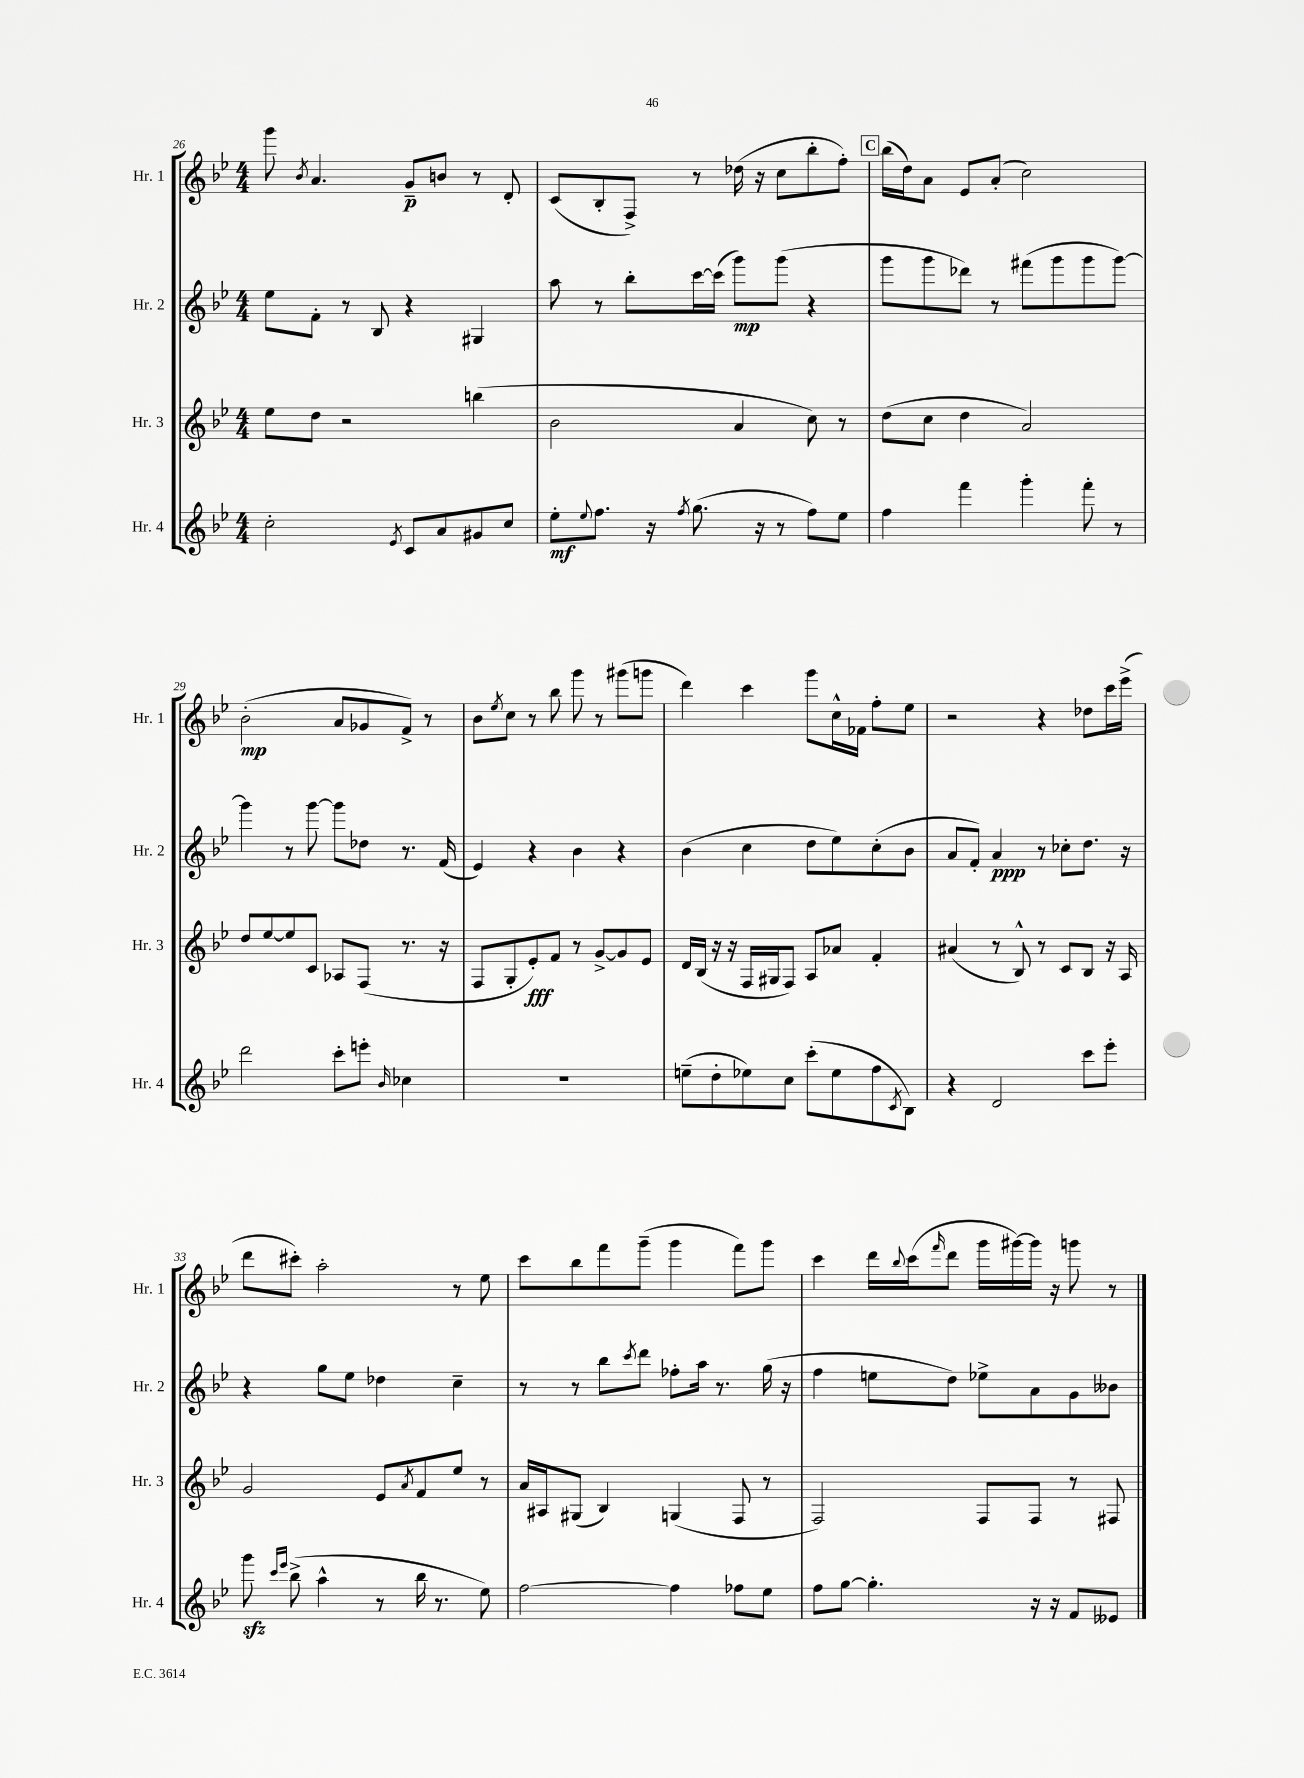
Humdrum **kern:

**kern	**dynam	**kern	**dynam	**kern	**dynam	**kern	**dynam
*part4	*part4	*part3	*part3	*part2	*part2	*part1	*part1
*staff4	*staff4	*staff3	*staff3	*staff2	*staff2	*staff1	*staff1
*I"Hr. 4	*	*I"Hr. 3	*	*I"Hr. 2	*	*I"Hr. 1	*
*I'Hr. 4	*	*I'Hr. 3	*	*I'Hr. 2	*	*I'Hr. 1	*
*clefG2	*	*clefG2	*	*clefG2	*	*clefG2	*
*k[b-e-]	*	*k[b-e-]	*	*k[b-e-]	*	*k[b-e-]	*
*M4/4	*	*M4/4	*	*M4/4	*	*M4/4	*
=26	=26	=26	=26	=26	=26	=26	=26
2cc'\	.	8ee-\L	.	8ee-\L	.	8ggg\	.
.	.	.	.	.	.	8qb-/	.
.	.	8dd\J	.	8f'\J	.	4.a/	.
.	.	2r	.	8r	.	.	.
.	.	.	.	8B-/	.	.	.
8qe-/	.	.	.	.	.	.	.
8c/L	.	.	.	4r	.	8g~/L	p
8a/	.	.	.	.	.	8bn/J	.
8g#X/	.	(4bbn\	.	4G#X/	.	8r	.
8cc/J	.	.	.	.	.	8d'/	.
=27	=27	=27	=27	=27	=27	=27	=27
8ee-'\L	mf	2b-\	.	8aa\	.	(8c/L	.
8qqee-/	.	.	.	.	.	.	.
8.ff\J	.	.	.	8r	.	8B-'/	.
.	.	.	.	8bb-'\L	.	8F^/J)	.
16r	.	.	.	.	.	.	.
8qff/	.	.	.	.	.	.	.
(8.gg\	.	.	.	[16ccc\L	.	8r	.
.	.	.	.	(16ccc\JJ]	.	.	.
.	.	4a/	.	8ggg\L)	mp	(16dd-X\	.
16r	.	.	.	.	.	16r	.
8r	.	.	.	(8ggg\J	.	8cc\L	.
8ff\L)	.	8cc\)	.	4r	.	8bb-'\	.
8ee-\J	.	8r	.	.	.	8ff'\J)	.
!!LO:REH:place=s1:t=C
=28	=28	=28	=28	=28	=28	=28	=28
4ff\	.	(8dd\L	.	8ggg\L	.	(16bb-\LL	.
.	.	.	.	.	.	16dd\J)	.
.	.	8cc\J	.	8ggg\	.	8a\J	.
4fff\	.	4dd\	.	8ddd-X\J)	.	8e-/L	.
.	.	.	.	8r	.	(8a'/J	.
4ggg'\	.	2a/)	.	(8fff#X\L	.	2cc\)	.
.	.	.	.	8ggg\	.	.	.
8fff'\	.	.	.	8ggg\	.	.	.
8r	.	.	.	[8ggg\J)	.	.	.
!!LO:LB:g=z
=29	=29	=29	=29	=29	=29	=29	=29
2ddd\	.	8dd/L	.	4ggg\]	.	(2b-'\	mp
.	.	[8ee-/	.	.	.	.	.
.	.	8ee-/]	.	8r	.	.	.
.	.	8c/J	.	[8ggg\	.	.	.
8ccc'\L	.	8A-X/L	.	8ggg\L]	.	8a/L	.
8eeen'\J	.	(8F/J	.	8dd-X\J	.	8g-X/	.
16qqb-/	.	.	.	.	.	.	.
4cc-X\	.	8.r	.	8.r	.	8f^/J)	.
.	.	.	.	.	.	8r	.
.	.	16r	.	(16f/	.	.	.
=30	=30	=30	=30	=30	=30	=30	=30
1r	.	8F/L	.	4e-/)	.	8b-\L	.
.	.	.	.	.	.	8qee-/	.
.	.	8G'/	.	.	.	8cc\J	.
.	.	8e-'/)	fff	4r	.	8r	.
.	.	8f/J	.	.	.	8bb-\	.
.	.	8r	.	4b-\	.	8ggg\	.
.	.	[8g^/L	.	.	.	8r	.
.	.	8g/]	.	4r	.	(8ggg#X\L	.
.	.	8e-/J	.	.	.	8gggn\J	.
=31	=31	=31	=31	=31	=31	=31	=31
(8een~\L	.	16d/LL	.	(4b-\	.	4ddd\)	.
.	.	(16B-/JJ	.	.	.	.	.
8dd'\	.	16r	.	.	.	.	.
.	.	16r	.	.	.	.	.
8ee-X\)	.	16F/LL	.	4cc\	.	4ccc\	.
.	.	16G#X/J	.	.	.	.	.
8cc\J	.	8F/J)	.	.	.	.	.
(8ccc'\L	.	8A/L	.	8dd\L	.	8ggg\L	.
8ee-\	.	8a-X/J	.	8ee-\)	.	16cc^^\L	.
.	.	.	.	.	.	16f-X\JJ	.
8ff\	.	4f'/	.	(8cc'\	.	8ff'\L	.
8qc/	.	.	.	.	.	.	.
8B-\J)	.	.	.	8b-\J	.	8ee-\J	.
=32	=32	=32	=32	=32	=32	=32	=32
4r	.	(4a#X/	.	8a/L	.	2r	.
.	.	.	.	8f'/J)	.	.	.
2d/	.	8r	.	4a/	ppp	.	.
.	.	8B-^^/)	.	.	.	.	.
.	.	8r	.	8r	.	4r	.
.	.	8c/L	.	8cc-X'\L	.	.	.
8ccc\L	.	8B-/J	.	8.dd\J	.	8dd-X\L	.
8eee-'\J	.	16r	.	.	.	16ccc\L	.
.	.	16A/	.	16r	.	(16eee-^\JJ	.
!!LO:LB:g=z
=33	=33	=33	=33	=33	=33	=33	=33
8gggzz\	.	2g/	.	4r	.	8ddd\L	.
16qqccc/LL	.	.	.	.	.	.	.
16qqeee-/JJ	.	.	.	.	.	.	.
(8bb-^\	.	.	.	.	.	8ccc#X'\J)	.
4aa^^\	.	.	.	8gg\L	.	2aa'\	.
.	.	.	.	8ee-\J	.	.	.
8r	.	8e-/L	.	4dd-X\	.	.	.
.	.	8qa/	.	.	.	.	.
16bb-\	.	8f/	.	.	.	.	.
8.r	.	.	.	.	.	.	.
.	.	8ee-/J	.	4cc~\	.	8r	.
8ee-\)	.	8r	.	.	.	8ee-\	.
=34	=34	=34	=34	=34	=34	=34	=34
[2ff\	.	16a/LL	.	8r	.	8ccc\L	.
.	.	16A#X/J	.	.	.	.	.
.	.	(8G#X/J	.	8r	.	8bb-\	.
.	.	4B-/)	.	8bb-\L	.	8fff\	.
.	.	.	.	8qccc/	.	.	.
.	.	.	.	8ddd\J	.	(8ggg~\J	.
4ff\]	.	(4Gn/	.	8ff-X'\L	.	4ggg\	.
.	.	.	.	16aa\Jk	.	.	.
.	.	.	.	8.r	.	.	.
8ff-X\L	.	8F/	.	.	.	8fff\L)	.
8ee-\J	.	8r	.	(16gg\	.	8ggg\J	.
.	.	.	.	16r	.	.	.
=35	=35	=35	=35	=35	=35	=35	=35
8ff\L	.	2F/)	.	4ff\	.	4ccc\	.
[8gg\J	.	.	.	.	.	.	.
4.gg'\]	.	.	.	8een\L	.	16ddd\LL	.
.	.	.	.	.	.	8qqbb-/	.
.	.	.	.	.	.	(16ccc\J	.
.	.	.	.	.	.	16qqfff/	.
.	.	.	.	8dd\J)	.	8ddd\J	.
.	.	8F/L	.	8ee-X^\L	.	16ggg\LL	.
.	.	.	.	.	.	[16ggg#X\)	.
16r	.	8F/J	.	8a\	.	16ggg#\JJ]	.
16r	.	.	.	.	.	16r	.
8f/L	.	8r	.	8g\	.	8gggn\	.
8e--X/J	.	8F#X/	.	8b--X\J	.	8r	.
==	==	==	==	==	==	==	==
*-	*-	*-	*-	*-	*-	*-	*-
